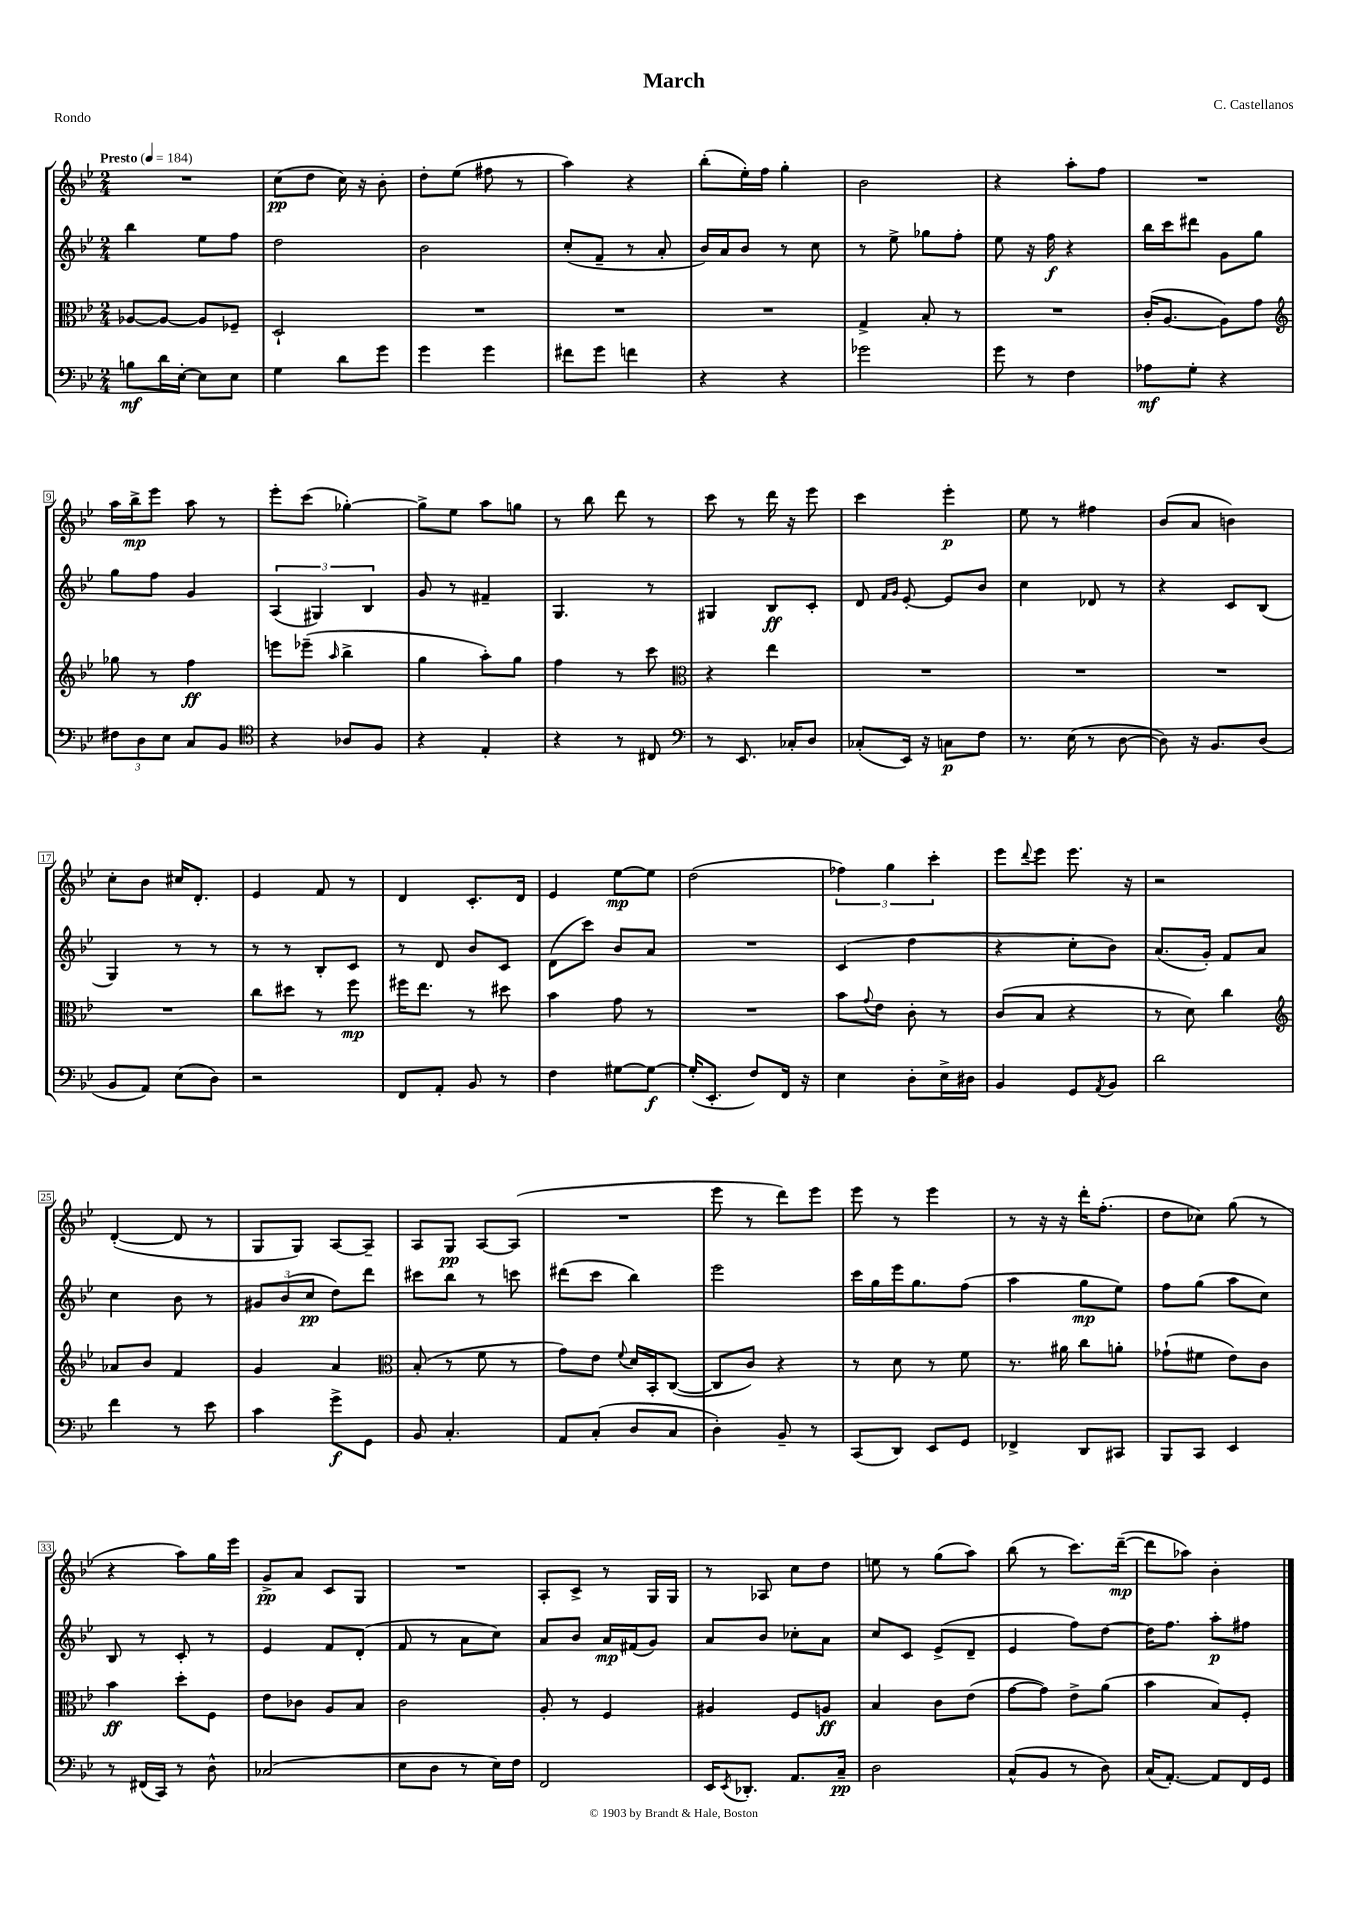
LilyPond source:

\header { title = "March" composer = "C. Castellanos" piece = "Rondo" }
<<
\new StaffGroup <<
\new Staff = "s0" {
    \clef treble \key bes \major \numericTimeSignature \time 2/4 \tempo "Presto" 4 = 184
    R2 |
    c''8\pp( d''8 c''16) r16 bes'8-. |
    d''8-. ees''8( fis''8 r8 |
    a''4) r4 |
    bes''8-.( ees''16-.) f''16 g''4-. |
    bes'2 |
    r4 a''8-. f''8 |
    R2 |
    a''16 bes''16->\mp ees'''8 a''8 r8 |
    ees'''8-. c'''8( ges''4~-.) |
    ges''8-> ees''8 a''8 g''8 |
    r8 bes''8 d'''8 r8 |
    c'''8 r8 d'''16 r16 ees'''8 |
    c'''4 ees'''4-.\p |
    ees''8 r8 fis''4 |
    bes'8( a'8 b'4) |
    c''8-. bes'8 cis''16 d'8.-. |
    ees'4 f'8 r8 |
    d'4 c'8.-. d'16 |
    ees'4 ees''8~\mp ees''8 |
    d''2( |
    \tuplet 3/2 { fes''4) g''4 c'''4-. } |
    ees'''8 \appoggiatura { d'''8 } ees'''8 ees'''8. r16 |
    r2 |
    d'4~-.( d'8 r8 |
    g8 g8) a8~ a8-- |
    a8 g8\pp a8~ a8( |
    R2 |
    ees'''8 r8 d'''8) ees'''8 |
    ees'''8 r8 ees'''4 |
    r8 r16 r16 d'''16-. f''8.-.( |
    d''8 ces''8) g''8( r8 |
    r4 a''8) g''16 ees'''16 |
    g'8->\pp a'8 c'8 g8 |
    R2 |
    a8-. c'8-> r8 g16 g16 |
    r8 aes8 c''8 d''8 |
    e''8 r8 g''8( a''8) |
    bes''8( r8 c'''8.) d'''16~--\mp( |
    d'''8 aes''8) bes'4-. \bar "|." |
}
\new Staff = "s1" {
    \clef treble \key bes \major \numericTimeSignature \time 2/4
    bes''4 ees''8 f''8 |
    d''2 |
    bes'2 |
    c''8-.( f'8-- r8 a'8-. |
    bes'16) a'16 bes'8 r8 c''8 |
    r8 ees''8-> ges''8 f''8-. |
    ees''8 r16 f''16\f r4 |
    bes''16 c'''16 dis'''8 g'8 g''8 |
    g''8 f''8 g'4 |
    \tuplet 3/2 { a4( gis4) bes4 } |
    g'8 r8 fis'4-- |
    g4. r8 |
    gis4 bes8\ff c'8-. |
    d'8 \grace { f'16 g'16 } ees'8~-. ees'8 bes'8 |
    c''4 des'8 r8 |
    r4 c'8 bes8( |
    g4) r8 r8 |
    r8 r8 bes8-. c'8 |
    r8 d'8 bes'8 c'8 |
    d'8( c'''8) bes'8 a'8 |
    R2 |
    c'4( d''4 |
    r4 c''8-. bes'8) |
    a'8.( g'16-.) f'8 a'8 |
    c''4 bes'8 r8 |
    \tuplet 3/2 { gis'8 bes'8( c''8\pp } d''8) d'''8 |
    cis'''8 bes''8 r8 c'''8 |
    dis'''8( c'''8 bes''4) |
    ees'''2 |
    c'''16 g''16 ees'''16 g''8. f''8( |
    a''4 g''8\mp ees''8) |
    f''8 g''8( a''8 c''8) |
    bes8 r8 c'8-. r8 |
    ees'4 f'8 d'8-.( |
    f'8 r8 a'8 c''8) |
    a'8 bes'8 a'16\mp fis'16( g'8) |
    a'8 bes'8 ces''8-. a'8 |
    c''8 c'8 ees'8->( d'8-- |
    ees'4 f''8) d''8~ |
    d''16 f''8. a''8-.\p fis''8 \bar "|." |
}
\new Staff = "s2" {
    \clef alto \key bes \major \numericTimeSignature \time 2/4
    aes8~ aes8~ aes8 fes8-- |
    d2-! |
    R2 |
    R2 |
    R2 |
    g4-> bes8-. r8 |
    R2 |
    c'16-.( a8.~ a8) g'8 |
    \clef treble ges''8 r8 f''4\ff |
    e'''8 ees'''8--( \grace { a''16 } bes''4-> |
    g''4 a''8-.) g''8 |
    f''4 r8 c'''8 |
    \clef alto r4 ees''4 |
    R2 |
    R2 |
    R2 |
    R2 |
    c''8 dis''8 r8 f''8\mp |
    fis''16 ees''8. r8 dis''8 |
    bes'4 g'8 r8 |
    R2 |
    bes'8 \appoggiatura { g'8 } ees'8 c'8-. r8 |
    c'8( bes8 r4 |
    r8 d'8) c''4 |
    \clef treble aes'8 bes'8 f'4 |
    g'4 a'4 |
    \clef alto bes8-.( r8 f'8 r8 |
    g'8) ees'8 \appoggiatura { f'8 } d'16 bes,16-. c8~( |
    c8 c'8) r4 |
    r8 d'8 r8 f'8 |
    r8. ais'16 c''8 a'8-. |
    ges'8-!( fis'8 ees'8) c'8 |
    bes'4\ff d''8-. f8 |
    ees'8 ces'8 a8 bes8 |
    c'2 |
    a8-. r8 f4 |
    ais4 f8 a8\ff |
    bes4 c'8 ees'8( |
    g'8~ g'8) ees'8-> a'8( |
    bes'4 bes8) f8-. \bar "|." |
}
\new Staff = "s3" {
    \clef bass \key bes \major \numericTimeSignature \time 2/4
    b8\mf d'16 ees16~-. ees8 ees8 |
    g4 d'8 g'8 |
    g'4 g'4 |
    fis'8 g'8 f'4 |
    r4 r4 |
    ges'2 |
    g'8 r8 f4 |
    aes8\mf g8-. r4 |
    \tuplet 3/2 { fis8 d8 ees8 } c8 bes,8 |
    \clef tenor r4 aes8 f8 |
    r4 ees4-. |
    r4 r8 cis8 |
    \clef bass r8 ees,8. ces16-. d8 |
    ces8-.( ees,16) r16 c8\p f8 |
    r8. ees16( r8 d8~ |
    d8) r16 bes,8. d8( |
    bes,8 a,8) ees8( d8) |
    r2 |
    f,8 a,8-. bes,8 r8 |
    f4 gis8~ gis8~\f |
    gis16-.( ees,8.-. f8) f,16 r16 |
    ees4 d8-. ees16-> dis16 |
    bes,4 g,8 \acciaccatura { a,8 } bes,8 |
    d'2 |
    f'4 r8 ees'8 |
    c'4 g'8->\f g,8 |
    bes,8 c4.-. |
    a,8 c8-.( d8 c8 |
    d4-.) bes,8-- r8 |
    c,8( d,8) ees,8 g,8 |
    fes,4-> d,8 cis,8 |
    bes,,8 c,8 ees,4 |
    r8 fis,16( c,16) r8 d8-^ |
    ces2( |
    ees8 d8 r8 ees16) f16 |
    f,2 |
    ees,16 \acciaccatura { ees,8 } des,8.-. a,8. c16--\pp |
    d2 |
    c8-^( bes,8 r8 d8) |
    c16( a,8.~-.) a,8 f,16 g,16 \bar "|." |
}
>>
>>
\layout { \context { \Score \override BarNumber.stencil = #(make-stencil-boxer 0.1 0.3 ly:text-interface::print) } }
